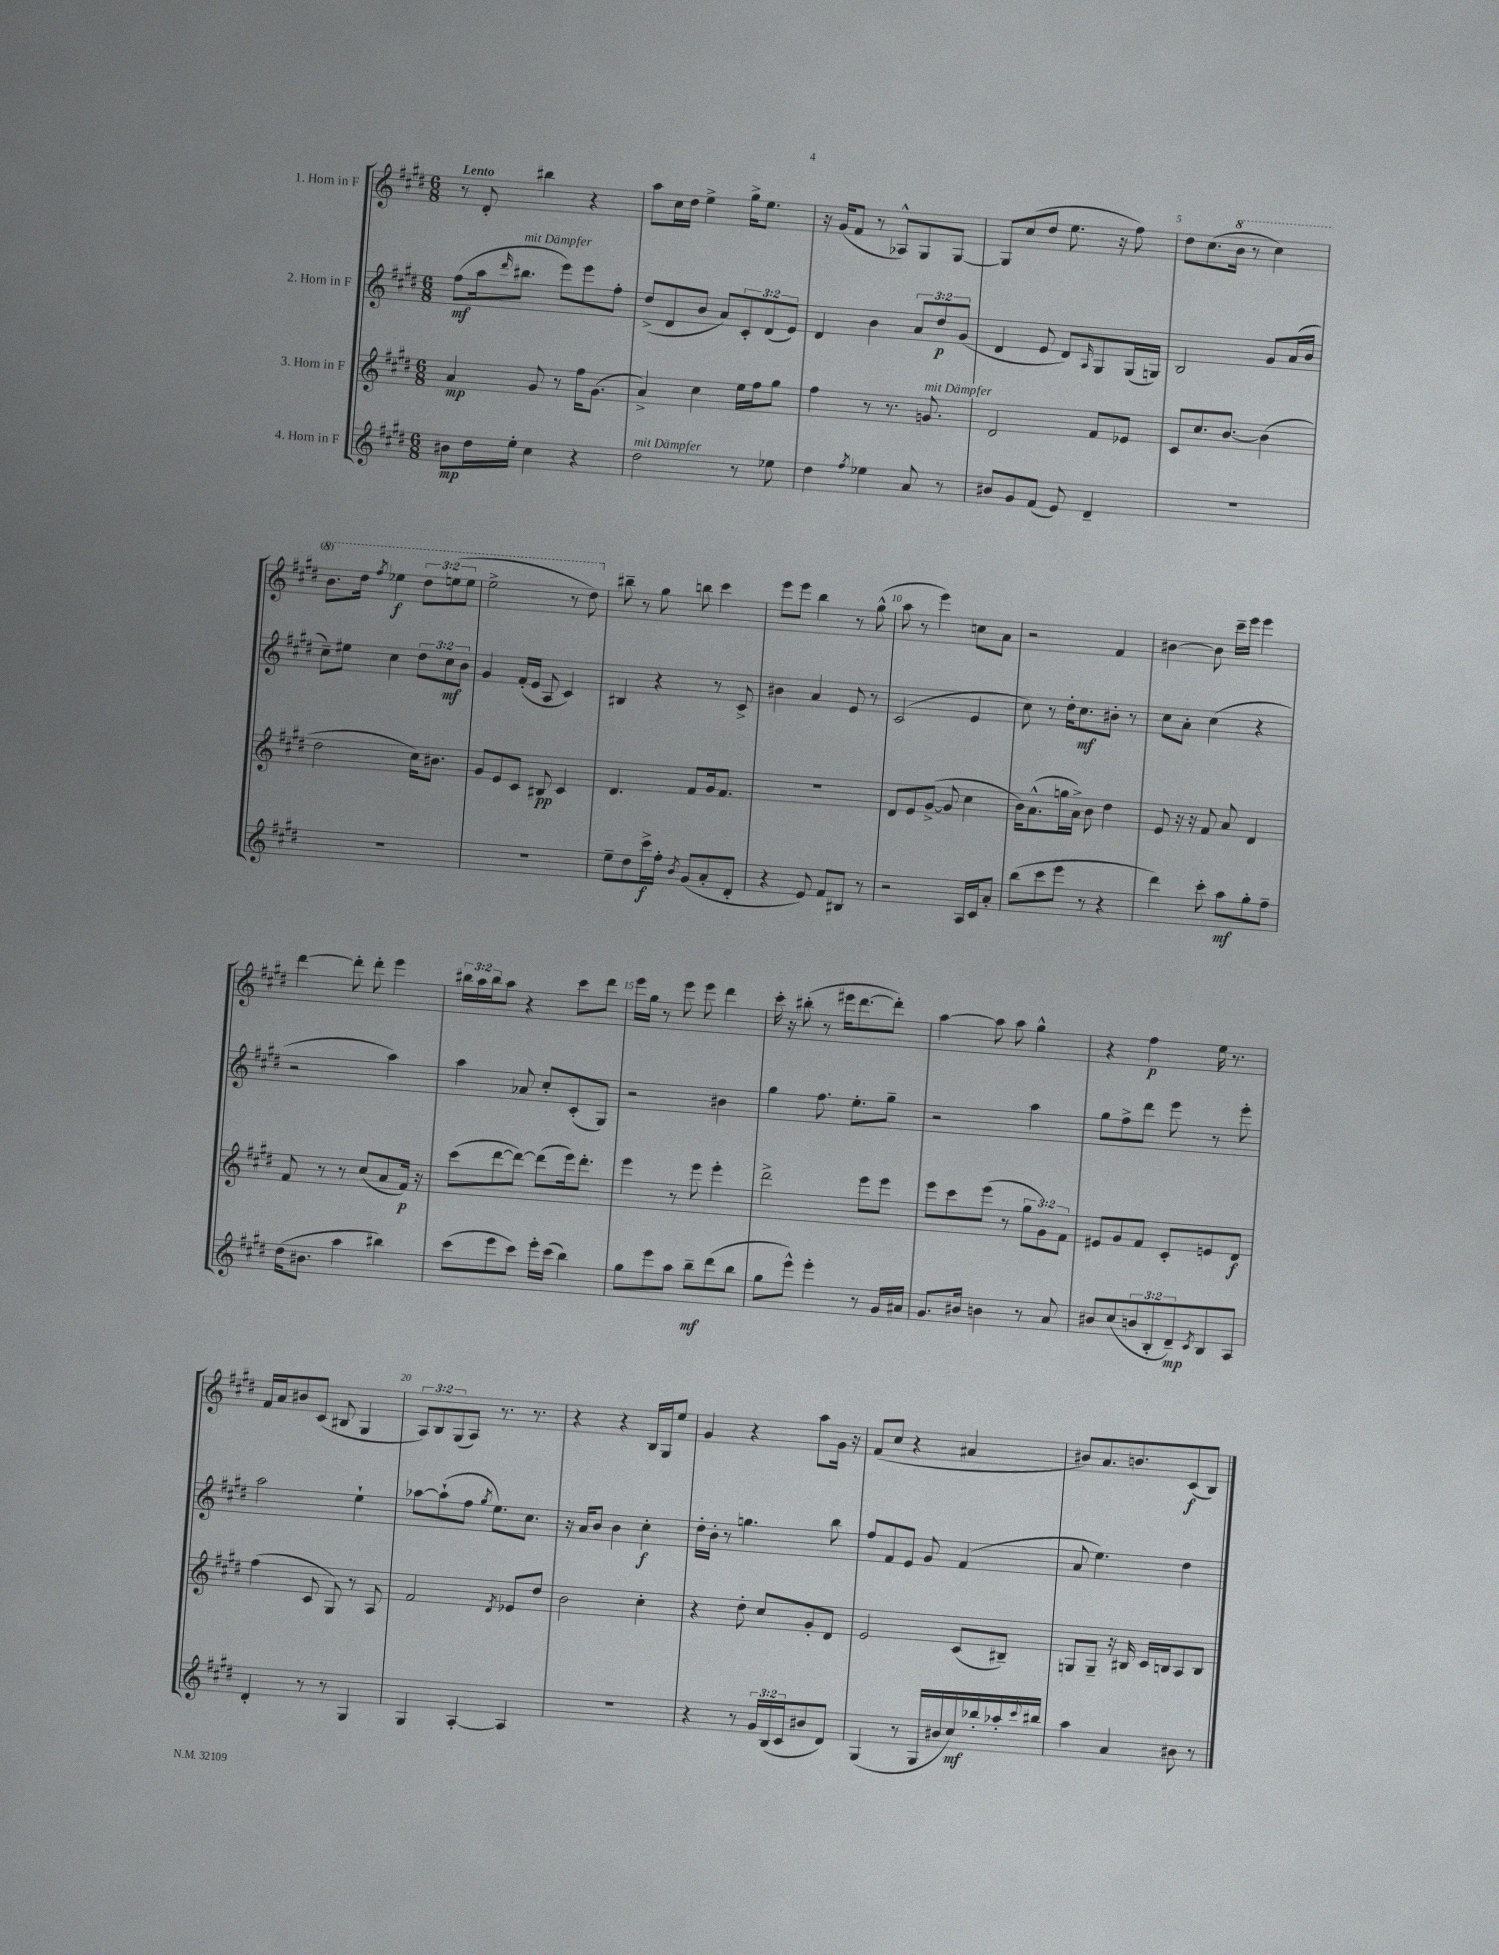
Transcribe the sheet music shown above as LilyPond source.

<<
\new StaffGroup <<
\new Staff = "s0" \with { instrumentName = "1. Horn in F" } {
    \clef treble \key e \major \numericTimeSignature \time 6/8 \override Staff.TupletNumber.text = #tuplet-number::calc-fraction-text \tempo "Lento"
    r8 dis'8-. bis''4 r4 |
    a''8 cis''16 dis''16 e''4-> gis''16-> e''8. |
    r16 gis'16( fis'8 r8 aes8-^) gis8 gis8~ |
    gis8 cis''8( dis''8 e''8. r16 fis''8) |
    dis''8 cis''8.( \ottava #1 b''16 r8 cis'''4) |
    b''8. dis'''16 \acciaccatura { fis'''8 } ees'''4\f \tuplet 3/2 { dis'''8 e'''8( e'''8 } |
    e'''2-> r8 dis'''8) \ottava #0 |
    bis''8-- r8 gis''8 b''8 cis'''4 |
    e'''8 e'''8 b''4 r8 gis''8-^( |
    a''8 r8 e'''4) c''8 a'8 |
    r2 fis'4 |
    bis'4~ bis'8 cis'''16-- e'''16 e'''4 |
    dis'''4~ dis'''8-. dis'''8-. e'''4 |
    \tuplet 3/2 { bis''16 a''16 bis''16 } a''8 r4 cis'''8 dis'''8 |
    e'''16 gis''16 r8 e'''8 e'''8 dis'''4 |
    cis'''16-. r16 bis''8-.( r8 eis'''16 dis'''8.~ dis'''8-.) |
    a''4~ a''8 a''8 gis''4-^ |
    r4 fis''4\p e''16 r8. |
    fis'16 a'16 bis'8 cis'8( bis8 gis4 |
    \tuplet 3/2 { a8) b8 gis8( } a8) r8. r8. |
    r4 r4 b16 gis16 e''8 |
    gis'4 r4 a''8 gis'16 r16 |
    fis'8( cis''8 r4 ais'4 |
    bis'8) a'8. b'8. cis'8\f( b8) \bar "|." |
}
\new Staff = "s1" \with { instrumentName = "2. Horn in F" } {
    \clef treble \key e \major \numericTimeSignature \time 6/8 \override Staff.TupletNumber.text = #tuplet-number::calc-fraction-text
    fis''8\mf( a''16 \grace { dis'''16 } bis''8.^\markup { \italic "mit Dämpfer" } e'''8) e'''8 fis''8-. |
    dis''8->( dis'8 b'8 a'8) \tuplet 3/2 { cis'8-. dis'8( e'8) } |
    dis'4 b'4 \tuplet 3/2 { a'8 dis''8\p gis'8( } |
    dis'4 e'8 dis'8) \grace { a16 } gis8 gis16( g16) |
    b2 gis'8 a'16( b'16 |
    cis''8--) eis''8 cis''4 \tuplet 3/2 { dis''8 cis''8\mf b'8 } |
    gis'4 fis'16-.( e'16 a8 cis'4) |
    bis4 r4 r8 cis'8-> |
    bis'4 a'4 e'8 r8 |
    cis'2( e'4 |
    cis''8) r8 dis''16-. cis''8.\mf bis'8-. r8 |
    cis''8 a'8-. cis''4( r4 |
    r2 a''4) |
    a''4 aes'8 cis''8-. cis'8-.( gis8) |
    r2 bis'4 |
    gis''4 fis''8. e''8.-. gis''8-- |
    r2 a''4 |
    gis''8 fis''8-> dis'''8 e'''8 r8 e'''8-. |
    a''2 e''4-! |
    aes''8~ aes''8-!( fis''8 \acciaccatura { gis''8 } e''8.) cis''8. |
    r16 a'16 b'8 b'4 cis''4-.\f |
    dis''16-. b'16-. r8 g''4. b''8 |
    fis''8 fis'8 e'8 gis'8 fis'4( |
    a'8 e''4.) dis''4 \bar "|." |
}
\new Staff = "s2" \with { instrumentName = "3. Horn in F" } {
    \clef treble \key e \major \numericTimeSignature \time 6/8 \override Staff.TupletNumber.text = #tuplet-number::calc-fraction-text
    a'4\mp gis'8 r8 fis''16 gis'8.( |
    a'4->) cis''4 e''16 fis''16 gis''8 |
    fis''4 r8 r8. g'8.^\markup { \italic "mit Dämpfer" } |
    dis'2 fis'8 ees'8 |
    cis'8 cis''8. b'8.~ b'4( |
    dis''2 cis''16) bis'8. |
    gis'8 e'8 cis'8 bis8\pp cis'4 |
    dis'4. fis'8 gis'16 fis'8. |
    R2. |
    dis'8 e'8 gis'8~->( gis'8 cis''4 |
    b'16) a'8.-^( g''16 a'16->) b'8 dis''4 |
    e'8 r16 r16 fis'8 a'8 dis'4 |
    fis'8 r8 r8 cis''8( a'8 fis'16\p) r16 |
    cis'''8( dis'''8~ dis'''8~) dis'''8( e'''16) dis'''8.-. |
    e'''4 r8 e'''8 e'''4-. |
    dis'''2-> e'''8 e'''8 |
    e'''8 cis'''8 e'''8( r8 \tuplet 3/2 { gis''8 gis'8) fis'8 } |
    eis'8 gis'8 fis'8 cis'8-. e'8 dis'8\f |
    fis''4( cis'8 gis8) r8 a8 |
    fis'2 \acciaccatura { dis'8 } ees'8 dis''8 |
    b'2 cis''4-. |
    r4 dis''8-. cis''8 gis'8-. dis'8 |
    e'2 cis'8( bis8--) |
    g8 g8-- r16 bis16 cis'16 b16 a8 b8 \bar "|." |
}
\new Staff = "s3" \with { instrumentName = "4. Horn in F" } {
    \clef treble \key e \major \numericTimeSignature \time 6/8 \override Staff.TupletNumber.text = #tuplet-number::calc-fraction-text
    bis'8\mp dis''16 e''16-. cis''4 r4 |
    dis''2^\markup { \italic "mit Dämpfer" } r8 ees''8 |
    dis''4 \acciaccatura { fis''8 } ees''4 a'8 r8 |
    bis'8 gis'8 fis'8( e'8) dis'4-- |
    R2. |
    R2. |
    R2. |
    e''8-- dis''8 cis'''16->\f fis''16-. \acciaccatura { b'8 } gis'8( a'8-. dis'8-. |
    r4 e'8) fis'8 bis8 r8 |
    r2 a16 cis'16 a'8-. |
    b''8( cis'''8 e'''8 r8 r4 |
    dis'''4) cis'''8-. a''8\mf gis''8-. fis''8-- |
    dis''16( bis'8. a''4 bis''4) |
    cis'''8( e'''8 cis'''8) e'''16-. cis'''16( b''4) |
    gis''8 e'''8 a''8 b''8--\mf dis'''8( b''8 |
    gis''8 e'''8-^) e'''4-. r8 gis'16 ais'16 |
    gis'8. bis'16 b'4 r8 a'8 |
    bis'8 cis''8( \tuplet 3/2 { b'8 b8-. dis'8--\mp) } \acciaccatura { cis'8 } b8 a8 |
    dis'4-. r8 r8 gis4 |
    gis4 a4~-. a4 |
    R2. |
    r4 r8 \tuplet 3/2 { gis'16 b16( cis'16 } bis'8 dis'8) |
    gis4( r8 gis16 bis'16 cis''16\mf) bes''16-. aes''16-. \appoggiatura { cis'''8 } bis''16 |
    a''4 a'4 bis'8 r8 \bar "|." |
}
>>
>>
\layout { \context { \Score \override BarNumber.break-visibility = ##(#f #t #t) barNumberVisibility = #(every-nth-bar-number-visible 5) } }
